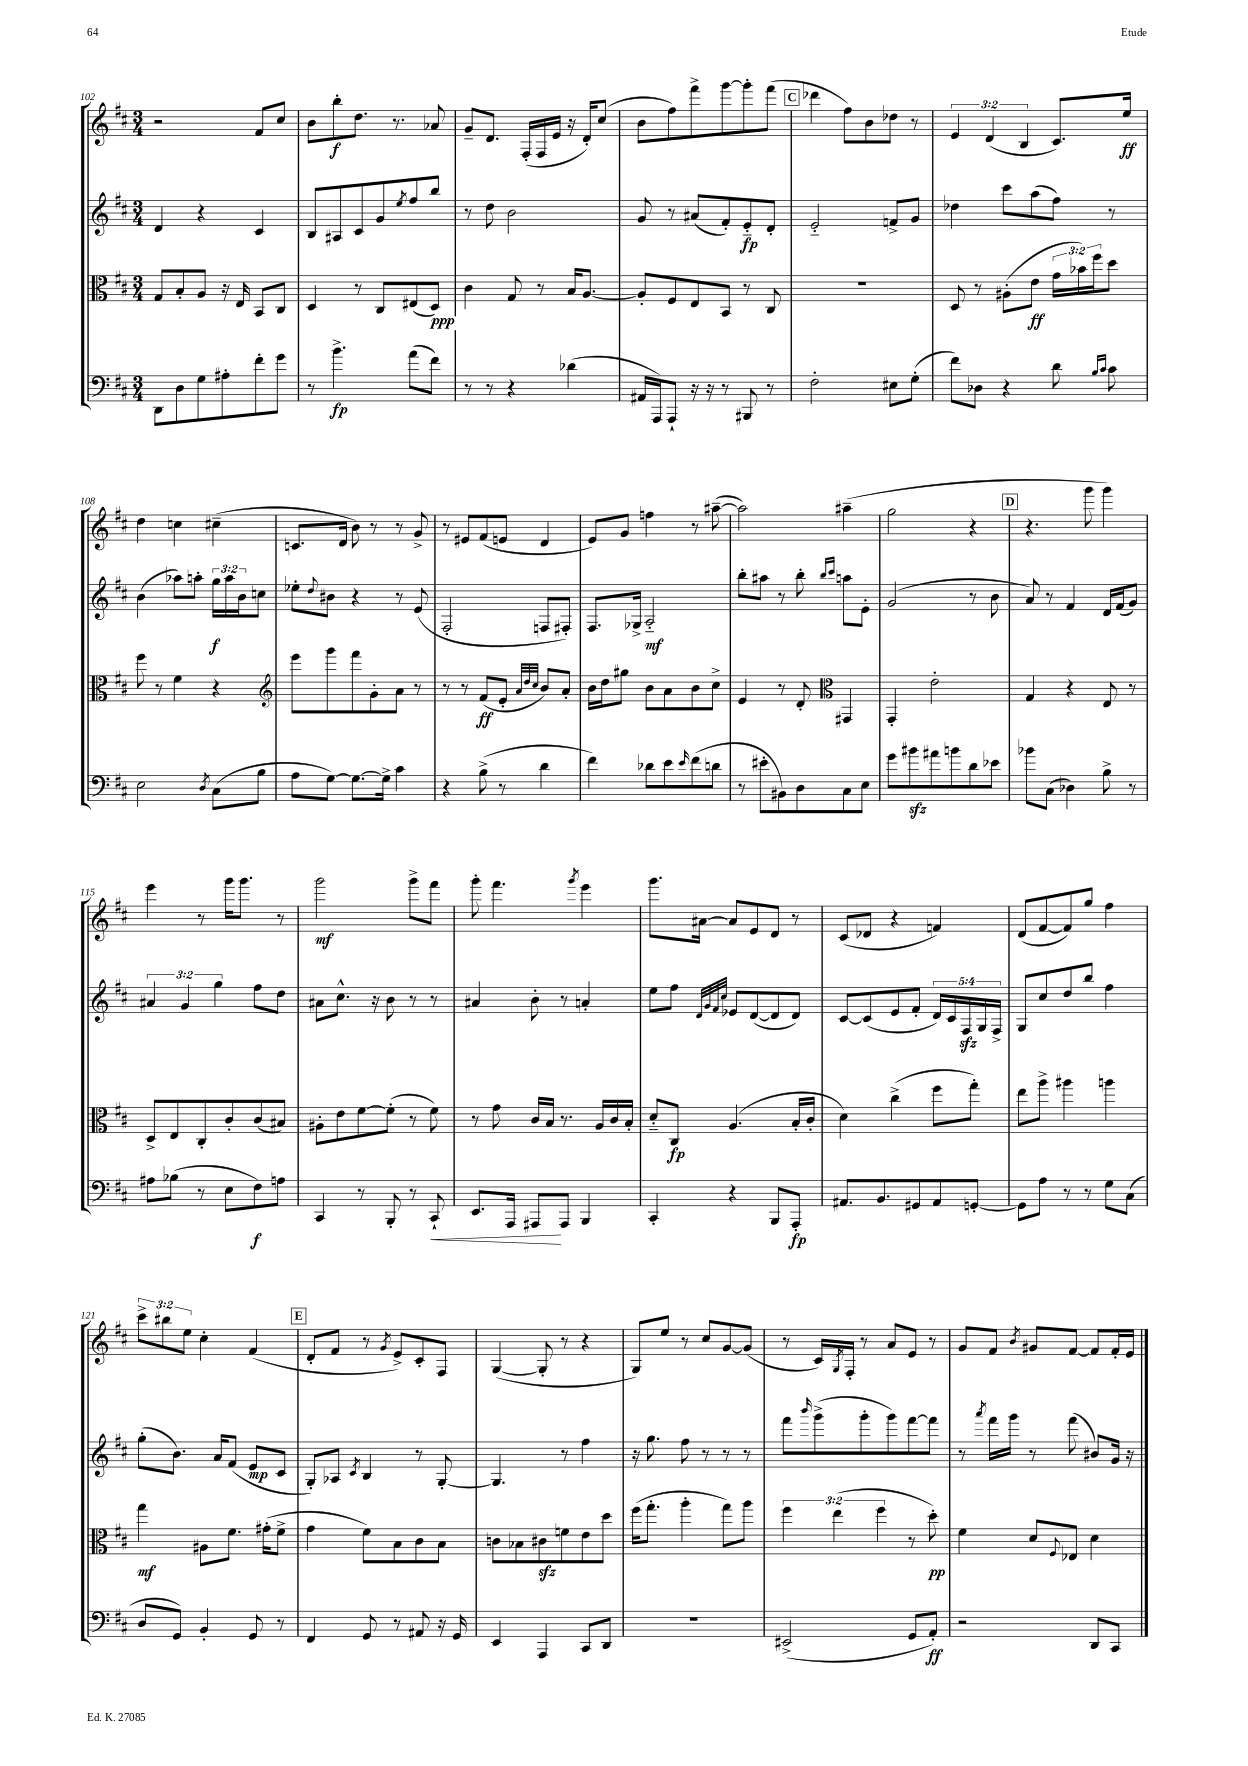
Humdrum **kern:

**kern	**dynam	**kern	**dynam	**kern	**dynam	**kern	**dynam
*part4	*part4	*part3	*part3	*part2	*part2	*part1	*part1
*staff4	*staff4	*staff3	*staff3	*staff2	*staff2	*staff1	*staff1
*clefF4	*	*clefC3	*	*clefG2	*	*clefG2	*
*k[f#c#]	*	*k[f#c#]	*	*k[f#c#]	*	*k[f#c#]	*
*M3/4	*	*M3/4	*	*M3/4	*	*M3/4	*
=102	=102	=102	=102	=102	=102	=102	=102
8DD\L	.	8G/L	.	4d/	.	2r	.
8D\	.	8B'/	.	.	.	.	.
8G\	.	8A/J	.	4r	.	.	.
8A#X'\	.	16r	.	.	.	.	.
.	.	16E/	.	.	.	.	.
8f#'\	.	8BB/L	.	4c#/	.	8f#/L	.
8g\J	.	8C#/J	.	.	.	8cc#/J	.
=103	=103	=103	=103	=103	=103	=103	=103
8r	.	4D/	.	8B/L	.	8b\L	.
4.b^\	fp	.	.	8A#X/	.	8bb'\	f
.	.	8r	.	8c#/	.	8.dd\J	.
.	.	8C#/L	.	8g/	.	.	.
.	.	.	.	.	.	8.r	.
.	.	.	.	8qee/	.	.	.
(8a\L	.	(8E#X/	.	8ff#/	.	.	.
8f#\J)	.	8D/J)	ppp	8bb/J	.	8a-X/	.
=104	=104	=104	=104	=104	=104	=104	=104
8r	.	4c#\	.	8r	.	8g~/L	.
8r	.	.	.	8dd\	.	8.d/J	.
4r	.	8G/	.	2b\	.	.	.
.	.	.	.	.	.	(16F#'/LL	.
.	.	8r	.	.	.	16F#/	.
.	.	.	.	.	.	16e/JJ	.
(4d-X\	.	16B/KL	.	.	.	16r	.
.	.	[8.A/J	.	.	.	16d'/KL)	.
.	.	.	.	.	.	(8cc#/J	.
=105	=105	=105	=105	=105	=105	=105	=105
16AA#X/LL	.	8A'/L]	.	8g/	.	8b\L	.
16AAA/J)	.	.	.	.	.	.	.
8AAA`/J	.	8F#/	.	8r	.	8ff#\)	.
16r	.	8E/	.	(8a#X/L	.	8fff#^\	.
16r	.	.	.	.	.	.	.
8r	.	8BB/J	.	8f#'/)	.	[8ggg\	.
8BBB#X/	.	8r	.	8e/	fp	8ggg'\]	.
8r	.	8C#/	.	8d'/J	.	(8fff#\J	.
!!LO:REH:place=s1:t=C
=106	=106	=106	=106	=106	=106	=106	=106
2F#'\	.	2.r	.	2e/	.	4ddd-X\	.
.	.	.	.	.	.	8ff#\L)	.
.	.	.	.	.	.	8b\	.
8E#X\L	.	.	.	8fn^/L	.	8dd-X\J	.
(8G'\J	.	.	.	8g/J	.	8r	.
=107	=107	=107	=107	=107	=107	=107	=107
8f#\L)	.	8D/	.	4dd-X\	.	6e/	.
8D-X\J	.	8r	.	.	.	.	.
.	.	.	.	.	.	(6d/	.
4r	.	(8A#X'\L	.	8ccc#\L	.	.	.
.	.	.	.	.	.	6B/	.
.	.	8e\J	ff	(8aa\	.	.	.
8d\	.	24g\LL	.	8ff#\J)	.	8.c#/L)	.
.	.	24b-X\)	.	.	.	.	.
.	.	24ff#\J	.	.	.	.	.
16qqB/LL	.	.	.	.	.	.	.
16qqc#/JJ	.	.	.	.	.	.	.
8c#\	.	8dd\J	.	8r	.	.	.
.	.	.	.	.	.	16ee/Jk	ff
!!LO:LB:g=z
=108	=108	=108	=108	=108	=108	=108	=108
2E\	.	8ff#\	.	(4b\	.	4dd\	.
.	.	8r	.	.	.	.	.
.	.	4f#\	.	8aa-X\L)	.	4ccn\	.
.	.	.	.	8aan'\J	.	.	.
8qD/	.	.	.	.	.	.	.
(8C#\L	.	4r	.	24gg\LL	f	(4cc#X~\	.
.	.	.	.	24aa\	.	.	.
.	.	.	.	24b\J	.	.	.
8B\J	.	.	.	8ccn\J	.	.	.
=109	=109	=109	=109	=109	=109	=109	=109
*	*	*clefG2	*	*	*	*	*
8A\L	.	8eee\L	.	8ee-X'\L	.	8.cn/L	.
.	.	.	.	8qqdd/	.	.	.
[8G\J)	.	8ggg\	.	8b#X\J	.	.	.
.	.	.	.	.	.	16d/Jk	.
8.G\L_	.	8fff#\	.	4r	.	8b\)	.
.	.	8g'\	.	.	.	8r	.
16G^\Jk]	.	.	.	.	.	.	.
4c#\	.	8a\J	.	8r	.	8r	.
.	.	8r	.	(8e/	.	8g^/	.
=110	=110	=110	=110	=110	=110	=110	=110
4r	.	8r	.	2F#'/	.	8r	.
.	.	8r	.	.	.	8e#X/L	.
(8B^\	.	(8f#/L	ff	.	.	(8f#/	.
8r	.	8e'/J	.	.	.	8en/J	.
.	.	32qqa/LLL	.	.	.	.	.
.	.	32qqdd/	.	.	.	.	.
.	.	32qqcc#/JJJ	.	.	.	.	.
4d\	.	8b/L)	.	8Fn/L	.	4d/	.
.	.	8a'/J	.	8F#X'/J)	.	.	.
=111	=111	=111	=111	=111	=111	=111	=111
4f#\)	.	16b\LL	.	8.F#/L	.	8e/L)	.
.	.	16dd\J	.	.	.	.	.
.	.	8gg#X\J	.	.	.	8g/J	.
.	.	.	.	16G-X^/Jk	.	.	.
8d-X\L	.	8b\L	.	2A/	mf	4ffn\	.
8e\	.	8a\	.	.	.	.	.
16qqe/	.	.	.	.	.	.	.
(8f#\	.	8b\	.	.	.	8r	.
8dn\J	.	8cc#^\J	.	.	.	([8aa#X~\	.
=112	=112	=112	=112	=112	=112	=112	=112
8r	.	4e/	.	8bb'\L	.	2aa#\])	.
8e#X'\L	.	.	.	8aa#X\J	.	.	.
8BB#X\)	.	8r	.	8r	.	.	.
8D\	.	8d'/	.	8bb'\	.	.	.
*	*	*clefC3	*	*	*	*	*
.	.	.	.	16qqbb/LL	.	.	.
.	.	.	.	16qqccc#/JJ	.	.	.
8C#\	.	4GG#X/	.	8aan\L	.	(4aa#X~\	.
8E\J	.	.	.	8e'\J	.	.	.
=113	=113	=113	=113	=113	=113	=113	=113
8g\L	.	4GG'/	.	(2g/	.	2gg\	.
8b#Xzz\	.	.	.	.	.	.	.
8a#X\	.	2e'\	.	.	.	.	.
8bn\	.	.	.	.	.	.	.
8d\	.	.	.	8r	.	4r	.
8e-X\J	.	.	.	8b\	.	.	.
!!LO:REH:place=s1:t=D
=114	=114	=114	=114	=114	=114	=114	=114
8b-X\L	.	4G/	.	8a/)	.	4.r	.
(8C#\J	.	.	.	8r	.	.	.
4D-X\)	.	4r	.	4f#/	.	.	.
.	.	.	.	.	.	8ggg\	.
8B^\	.	8E/	.	16d/LL	.	4ggg\)	.
.	.	.	.	(16f#/J	.	.	.
8r	.	8r	.	8g/J)	.	.	.
!!LO:LB:g=z
=115	=115	=115	=115	=115	=115	=115	=115
8A#X\L	.	8D^/L	.	6a#X/	.	4eee\	.
(8B-X\J	.	8E/	.	.	.	.	.
.	.	.	.	6g/	.	.	.
8r	.	8C#'/	.	.	.	8r	.
.	.	.	.	6gg\	.	.	.
8E\L	.	8c#'/	.	.	.	16ggg\KL	.
.	.	.	.	.	.	8.ggg\J	.
8F#\)	f	(8c#/	.	8ff#\L	.	.	.
8An\J	.	8B#X/J)	.	8dd\J	.	8r	.
=116	=116	=116	=116	=116	=116	=116	=116
4CC#/	.	8A#X'\L	.	8a#X\L	.	2ggg\	mf
.	.	8e\	.	8.cc#^^\J	.	.	.
8r	.	[8f#\	.	.	.	.	.
.	.	.	.	16r	.	.	.
8BBB'/	.	(8f#'\J]	.	8b\	.	.	.
8r	.	8r	.	8r	.	8ggg^\L	.
!	!LO:HP:b	!	!	!	!	!	!
8CC#`/	<	8f#\)	.	8r	.	8fff#\J	.
=117	=117	=117	=117	=117	=117	=117	=117
8.EE/L	.	8r	.	4a#X/	.	8ggg'\	.
.	.	8g\	.	.	.	4.fff#\	.
16AAA/Jk	.	.	.	.	.	.	.
8AAA#X/L	.	16c#/LL	.	8b'\	.	.	.
.	.	16B/JJ	.	.	.	.	.
8AAA#/J	[	8.r	.	8r	.	.	.
.	.	.	.	.	.	8qggg/	.
4BBB/	.	.	.	4an'/	.	4eee\	.
.	.	16A/LL	.	.	.	.	.
.	.	16c#/	.	.	.	.	.
.	.	16B'/JJ	.	.	.	.	.
=118	=118	=118	=118	=118	=118	=118	=118
4CC#'/	.	8d/L	.	8ee\L	.	8.ggg\L	.
.	.	8C#/J	fp	8ff#\J	.	.	.
.	.	.	.	.	.	[16a#X\Jk	.
.	.	.	.	32qqd/LLL	.	.	.
.	.	.	.	32qqg/	.	.	.
.	.	.	.	32qqf#/	.	.	.
.	.	.	.	32qqcc#/JJJ	.	.	.
4r	.	(4.A/	.	8e-X/L	.	8a#/L]	.
.	.	.	.	([8d/	.	8e/	.
8BBB/L	.	.	.	8d/]	.	8d/J	.
8AAA'/J	fp	16B'/LL	.	8d/J)	.	8r	.
.	.	16c#'/JJ	.	.	.	.	.
=119	=119	=119	=119	=119	=119	=119	=119
8.AA#X/L	.	4d\)	.	[8c#/L	.	(8c#/L	.
.	.	.	.	(8c#/]	.	8d-X/J	.
8.BB/	.	.	.	.	.	.	.
.	.	(4cc#^\	.	8e/	.	4r	.
8GG#X/	.	.	.	8f#'/J	.	.	.
8AA#/	.	8ff#\L	.	20d/LL)	.	4fn/)	.
.	.	.	.	20c#/	.	.	.
.	.	.	.	20F#zz/	.	.	.
[8GGn'/J	.	8gg'\J)	.	.	.	.	.
.	.	.	.	20G/	.	.	.
.	.	.	.	20F#^/JJ	.	.	.
=120	=120	=120	=120	=120	=120	=120	=120
8GG\L]	.	8ee\L	.	8G/L	.	(8d/L	.
8A\J	.	8aa^\J	.	8cc#/	.	[8f#/	.
8r	.	4aa#X\	.	8dd/	.	8f#/])	.
8r	.	.	.	8bb/J	.	8gg/J	.
8G\L	.	4aan\	.	4ff#\	.	4ff#\	.
(8C#\J	.	.	.	.	.	.	.
!!LO:LB:g=z
=121	=121	=121	=121	=121	=121	=121	=121
8D/L	.	4gg\	mf	(8gg'\L	.	12ccc#^\L	.
.	.	.	.	.	.	12bb#X\	.
8GG/J)	.	.	.	8.b\J)	.	.	.
.	.	.	.	.	.	12ee\J	.
4BB'/	.	8A#X\L	.	.	.	4cc#'\	.
.	.	.	.	16a/KL	.	.	.
.	.	8.f#\J	.	(8f#/J	.	.	.
8GG/	.	.	.	8e/L	mp	(4f#/	.
.	.	(16g#X'\KL	.	.	.	.	.
8r	.	8f#^\J	.	8c#/J	.	.	.
!!LO:REH:place=s1:t=E
=122	=122	=122	=122	=122	=122	=122	=122
4FF#/	.	4g\	.	8G'/L)	.	8d'/L	.
.	.	.	.	8A-X/J	.	8f#/J	.
.	.	.	.	8qc#/	.	.	.
8GG/	.	8f#\L)	.	4B/	.	8r	.
.	.	.	.	.	.	8qg/	.
8r	.	8B\	.	.	.	8e^/L)	.
8AA#X/	.	8c#\	.	8r	.	8c#'/	.
16r	.	8B\J	.	[8G'/	.	8F#/J	.
16GG/	.	.	.	.	.	.	.
=123	=123	=123	=123	=123	=123	=123	=123
4EE/	.	8cn\L	.	4.G/]	.	([4G/	.
.	.	8B-X\	.	.	.	.	.
4AAA/	.	8c#Xzz\	.	.	.	8G'/]	.
.	.	8fn\	.	8r	.	8r	.
8CC#/L	.	8e\	.	4ff#\	.	4r	.
8DD/J	.	8dd\J	.	.	.	.	.
=124	=124	=124	=124	=124	=124	=124	=124
2.r	.	(16ff#\KL	.	16r	.	8G/L)	.
.	.	8.gg'\J	.	8.gg\	.	.	.
.	.	.	.	.	.	8ee/J	.
.	.	4aa'\	.	8ff#\	.	8r	.
.	.	.	.	8r	.	8cc#/L	.
.	.	8gg\L)	.	8r	.	[8g/	.
.	.	8aa\J	.	8r	.	(8g/J]	.
=125	=125	=125	=125	=125	=125	=125	=125
(2EE#X^/	.	6ff#\	.	8fff#\L	.	8r	.
.	.	.	.	16qqbbb/	.	.	.
.	.	.	.	(8ggg^\	.	16c#/LL)	.
.	.	(6ee\	.	.	.	.	.
.	.	.	.	.	.	8qG/	.
.	.	.	.	.	.	16F#'/JJ	.
.	.	.	.	8ggg'\	.	8r	.
.	.	6ff#\	.	.	.	.	.
.	.	.	.	8ggg\)	.	8a/L	.
8GG/L	.	8r	.	[8fff#\	.	8e/J	.
8AA'/J)	ff	8dd'\)	pp	8fff#\J]	.	8r	.
=126	=126	=126	=126	=126	=126	=126	=126
2r	.	4f#\	.	8r	.	8g/L	.
.	.	.	.	8qaaa/	.	.	.
.	.	.	.	16fff#\LL	.	8f#/J	.
.	.	.	.	16ggg\JJ	.	.	.
.	.	.	.	.	.	8qb/	.
.	.	8d/L	.	8r	.	8g#X/L	.
.	.	8qqF#/	.	.	.	.	.
.	.	8E-X/J	.	(8fff#\	.	[8f#/J	.
8DD/L	.	4d\	.	8b#X/L)	.	8f#/L]	.
8CC#/J	.	.	.	16g/Jk	.	16f#'/L	.
.	.	.	.	16r	.	16e/JJ	.
==	==	==	==	==	==	==	==
*-	*-	*-	*-	*-	*-	*-	*-
